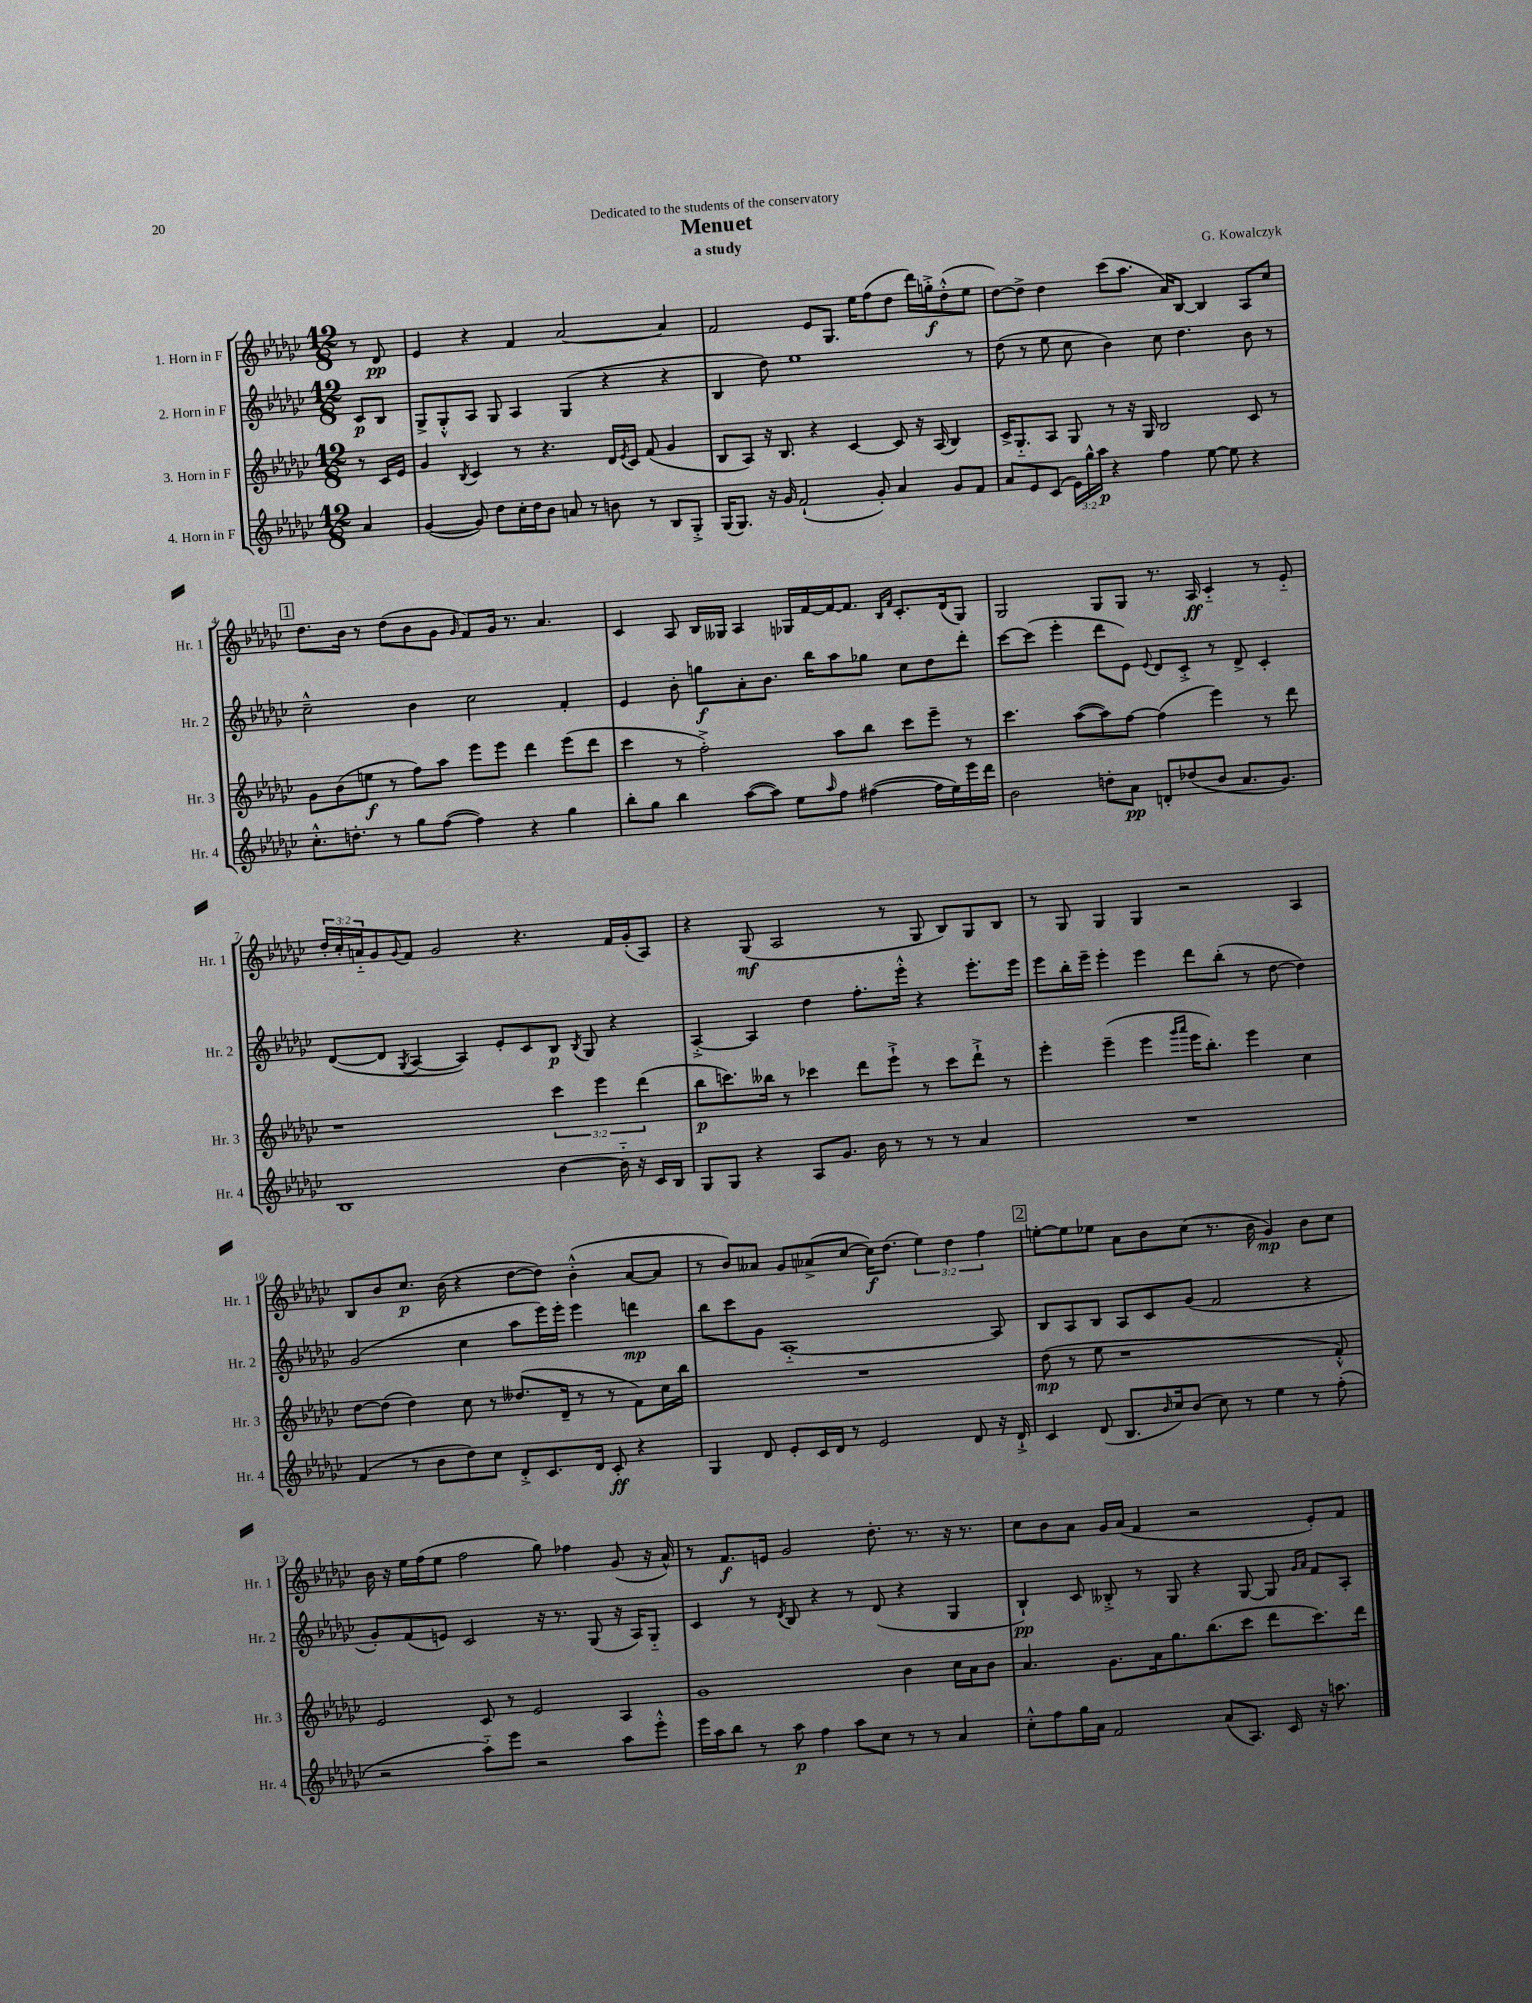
\header { title = "Menuet" composer = "G. Kowalczyk" subtitle = "a study" dedication = "Dedicated to the students of the conservatory" }
<<
\new StaffGroup <<
\new Staff = "s0" \with { instrumentName = "1. Horn in F" shortInstrumentName = "Hr. 1" } {
    \clef treble \key ges \major \numericTimeSignature \time 12/8 \override Staff.TupletNumber.text = #tuplet-number::calc-fraction-text \partial 4
    r8 des'8\pp |
    ees'4 r4 f'4 aes'2~ aes'4 |
    f'2 ees'8 ges8. ees''16 f''8( des''8 des'''16) g''16-.->\f des''8-.-^( ees''8 |
    des''8~) des''8-> des''4 ces'''8( aes''8. aes'16) bes8~ bes4 aes8 ces''8 |
    \mark \markup { \box "1" } des''8. bes'16 r8 des''8( bes'8 ges'8 \grace { ges'16 } f'8) ges'16 r8. aes'4. |
    ces'4 aes8 bes16 geses16 aes4 ges16 f'16~ f'16~ f'8. \grace { bes16 f'16 } ces'8.-. des'16( ges8) |
    ges2 ges8 ges8 r8. aes16\ff ces'4-_ r8 ees'8-_ |
    \tuplet 3/2 { des''16-. ces''16-. a'16-_ } ges'8 \appoggiatura { ges'8 } f'8 ges'2 r4. f'16 ges'16-.( aes8) |
    r4 ges8\mf( aes2 r8 ges8 bes8) ges8 bes8 |
    r8 ges8 ges4 ges4 r2 aes4 |
    bes8 bes'8 ces''8.\p bes'16( r4 des''8~ des''8) bes'4-.-^( aes'8~ aes'8 |
    r8 bes'8) aeses'8 ges'8 aes'8->( ces''8~ ces''16\f) des''8.( \tuplet 3/2 { ees''4) des''4 f''4 } |
    \mark \markup { \box "2" } e''8~-. e''8 ees''8 aes'8 bes'8 ces''8( r8. bes'16 ges'4\mp) bes'8 ces''8 |
    bes'16 r16 ees''16 f''16( ees''8 f''2 ges''8) fes''4 ges'8( r16 aes'16-^) |
    r8 f'8.\f e'16 ges'2 des''8.-. r8. r16 r8. |
    ces''8 bes'8 aes'8 ges'16 aes'16( f'4 r2 ees'8-.) f'8 \bar "|." |
}
\new Staff = "s1" \with { instrumentName = "2. Horn in F" shortInstrumentName = "Hr. 2" } {
    \clef treble \key ges \major \numericTimeSignature \time 12/8 \partial 4
    ces'8\p bes8 |
    ges8-> ges8-.-^ aes8 ges8 aes4 ges4( r4 r4 |
    bes4 des''8) ees''1 r8 |
    des''8( r8 ees''8 ces''8 bes'4) ces''8 des''4. bes'8 r8 |
    \mark \markup { \box "1" } ces''2---^ bes'4 ces''2 f'4-. |
    ees'4 bes'8-. g''8\f aes'8-. bes'8. bes''16 aes''8 ges''8 ces''8 des''8 des'''8-. |
    ces'''8~ ces'''8( ees'''4-. des'''8 ees'8) \appoggiatura { ees'8 } des'8 ces'8-.-> r8 des'8-> ces'4-. |
    des'8~( des'8 \acciaccatura { ges8 } aes4~ aes4) ees'8-. ces'8 bes8\p \acciaccatura { bes8 } ges8 r4 |
    aes4~-.-> aes4 des''4 f''8.-. ees'''16-.-^ r4 ees'''8.-. ees'''16 |
    ees'''8 bes''16-. ees'''16-- ees'''4-. ees'''4 des'''8 bes''8-.( r8 des''8~ des''4) |
    ges'2( ces''4 aes''8 ees'''16) ees'''16-. ees'''4 d'''4\mp |
    bes''8 ces'''8 ges'8 aes1~-_ aes8 |
    \mark \markup { \box "2" } bes8 aes8 bes8 aes8 ces'8 ges'8( f'2 r4 |
    ges'8-.) f'8( e'8) ces'2 r16 r8. ges8( r16 aes16) ges8-_ |
    ces'4 r8 \acciaccatura { des'8 } bes8 r4 r8 des'8( r4 ges4 |
    bes4-!\pp) ces'8 beses8-.-> r8 ges8 r4 ges8~ ges8 \grace { ges'16 aes'16 } f'8 aes8-. \bar "|." |
}
\new Staff = "s2" \with { instrumentName = "3. Horn in F" shortInstrumentName = "Hr. 3" } {
    \clef treble \key ges \major \numericTimeSignature \time 12/8 \override Staff.TupletNumber.text = #tuplet-number::calc-fraction-text \partial 4
    r8 ces'16 ees'16 |
    ges'4 \acciaccatura { bes8 } ces'4 r8 r4. des'16 \acciaccatura { ees'8 } ces'16 f'8( ges'4 |
    bes8 aes8) r16 bes8. r4 ces'4~ ces'8 r16 aes16( bes4) |
    ces'16-> ges8.-_ aes8 ges8 r8 r16 ges16 bes2 ces'8 r8 |
    \mark \markup { \box "1" } ges'8 bes'8( e''8\f r8 f''8) aes''8 ees'''8 ees'''8 des'''4 ees'''8( des'''8 |
    ces'''4 r8 f''2-.->) aes''8 bes''8 ces'''8 ees'''8-- r8 |
    ces'''4. aes''8~( aes''8) f''8~ f''4( ees'''4) r8 des'''8 |
    r1 \tuplet 3/2 { ces'''4 ees'''4 des'''4( } |
    bes''8\p c'''8.) beses''16 r8 ces'''4 des'''8 ees'''8-!-> r8 ces'''8 des'''8-!-> r8 |
    ees'''4-. ees'''4--( ees'''4 \grace { ges'''16 aes'''16 } ees'''16 bes''8.-.) ees'''4 ces''4 |
    des''8~ des''8( des''4) ces''8 r8 deses''8.( des'16-- r8 r8 f'8) ces''16 bes''16 |
    R1. |
    \mark \markup { \box "2" } des''8\mp( r8 ees''8 r1 f'8-.-^) |
    ees'2 ces'8 r8 ees'2 aes4 |
    ges'1 bes'4 ces''16 aes'16 bes'8 |
    aes'4. ges'8. aes'16 ges''8. bes''8.( ces'''8 des'''8 ces'''8.) des'''16 \bar "|." |
}
\new Staff = "s3" \with { instrumentName = "4. Horn in F" shortInstrumentName = "Hr. 4" } {
    \clef treble \key ges \major \numericTimeSignature \time 12/8 \override Staff.TupletNumber.text = #tuplet-number::calc-fraction-text \partial 4
    aes'4 |
    ges'4~( ges'8) des''8 ces''16-. des''16 bes'8 a'8 r8 b'8 r8 bes8 ges8-.-> |
    ges16( ges8.) r16 ges'16 f'2-!( ges'8-.) aes'4 ges'8 f'8 |
    aes'8 ees'8 ces'8( \tuplet 3/2 { ees'16) ges''16-^ aes''16\p } r4 f''4 ees''8~ ees''8 r4 |
    \mark \markup { \box "1" } ces''8.-.-^ d''8.-. r8 ges''8 f''8~( f''4) r4 ges''4 |
    bes''8-. ges''8 bes''4 aes''8~( aes''8) ees''8 \grace { aes''16 } f''8 fis''4~( fis''16 ees''16) ees'''16 des'''16 |
    bes'2 d''8-. aes'8\pp d'8-. des''8( bes'8 aes'8. ges'8.) |
    bes1 bes'4~ bes'16-_ r16 ces'16 bes16 |
    ges8 ges8 r4 aes8 ges'8. bes'16 r8 r8 r8 aes'4 |
    R1. |
    f'4( r8 bes'8 des''8) ces''8 des'8-.-> ces'8. des'16 ces'8-.\ff r4 |
    ges4 des'8 ees'8-. ces'16 des'16 r8 ees'2 des'8 r16 des'16-!-> |
    \mark \markup { \box "2" } ces'4 des'8( bes8. \grace { bes'16 } ces''16) bes'8( ces''8) r8 ees''4 r8 f''8-.( |
    r2 aes''8-_) ees'''8 r2 aes''8 ees'''8-.-^ |
    ees'''16 aes''16 bes''8 r8 aes''8\p f''4 aes''8 ces''8 r8 r8 aes'4 |
    ces''8-.-^ f''8 ges''16 aes'16 f'2 aes'8( aes8.) ces'16 r16 a''8. \bar "|." |
}
>>
>>
